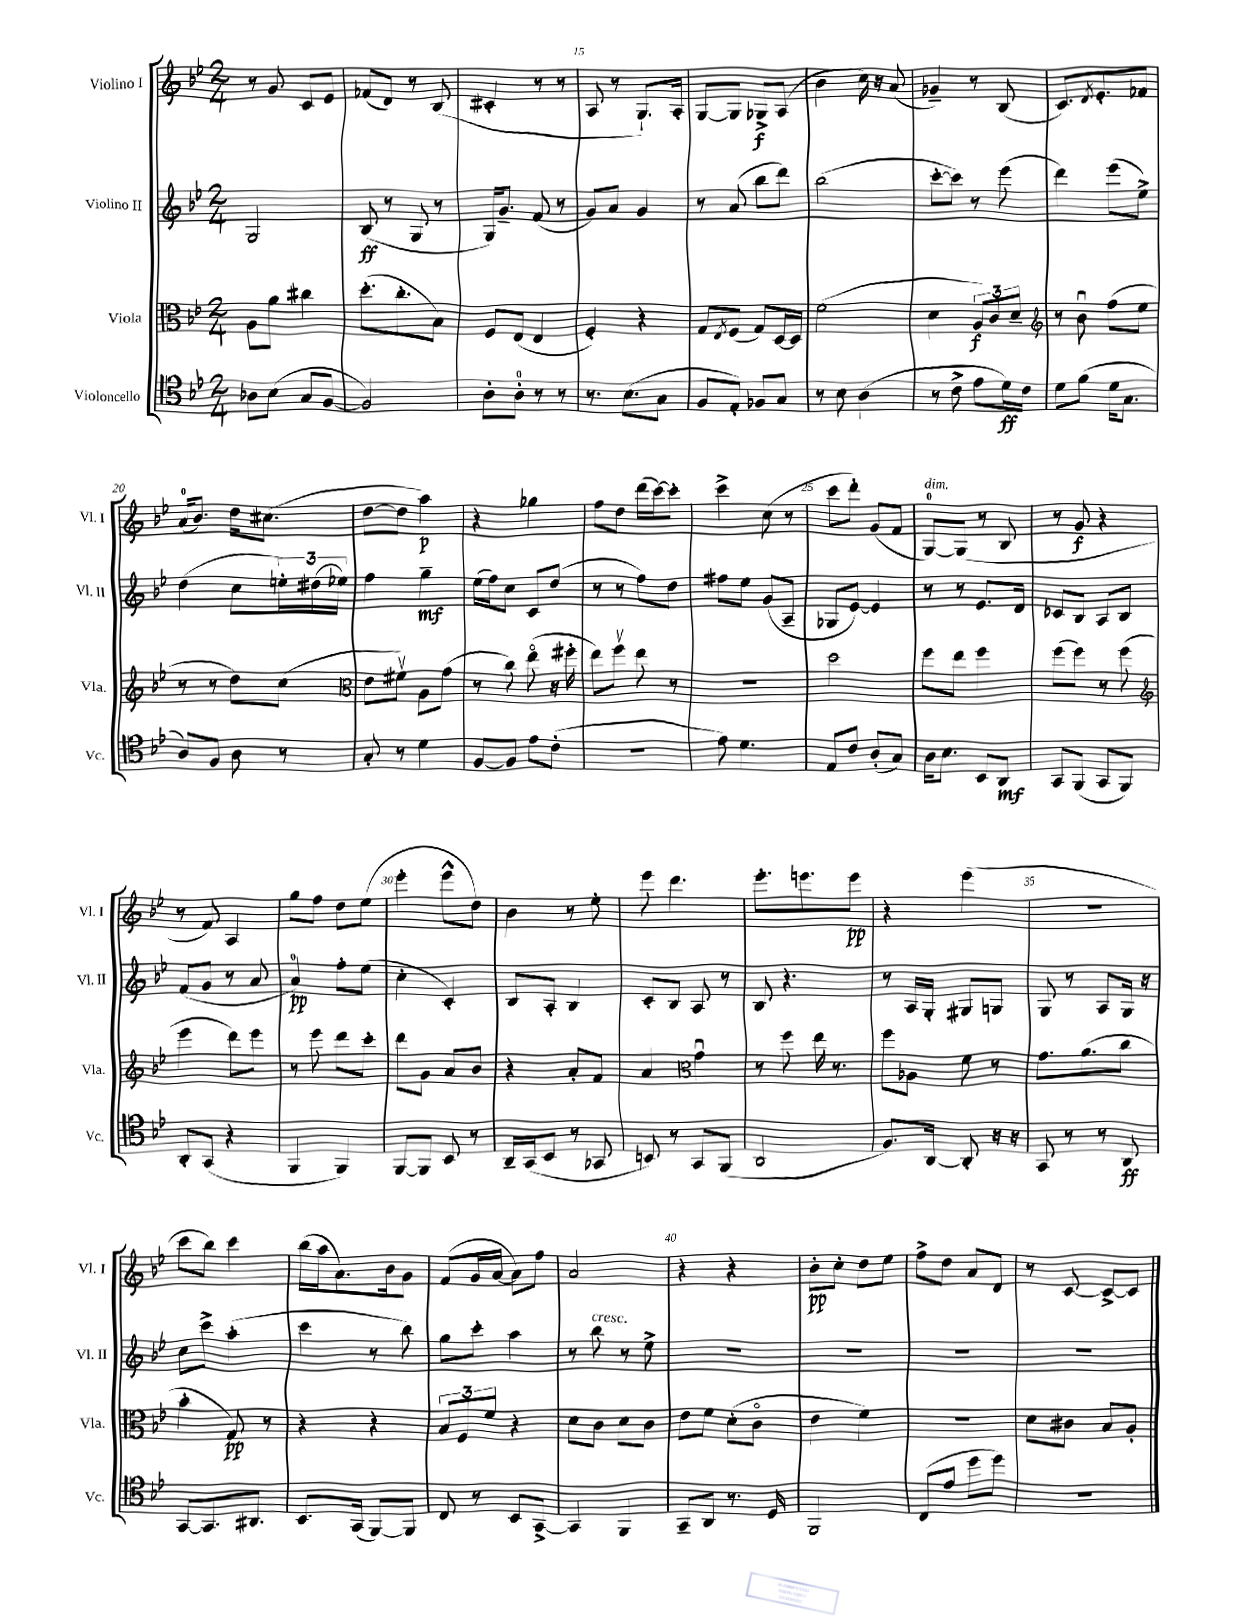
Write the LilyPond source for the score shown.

<<
\new StaffGroup <<
\new Staff = "s0" \with { instrumentName = "Violino I" shortInstrumentName = "Vl. I" } {
    \clef treble \key bes \major \numericTimeSignature \time 2/4
    r8 g'8 c'8 ees'8 |
    fes'8( d'8) r8 bes8( |
    cis'4-. r8 r8 |
    a8 r8 g8.-!) a16-. |
    g8~ g8 ges8->\f a8( |
    bes'4 c''16) r16 a'8( |
    ges'4--) r8 bes8( |
    c'8.) \acciaccatura { d'8 } ees'8.-. fes'8 |
    a'16-0( bes'8.) d''16 cis''8.( |
    d''8~ d''8 a''4\p) |
    r4 ges''4 |
    f''8 d''8 d'''16( c'''16~) c'''8-. |
    c'''4-> c''8( r8 |
    c'''8 d'''8-.) g'8( f'8 |
    g8-0~^\markup { \italic "dim." }) g8( r8 bes8 |
    r8 g'8\f r4 |
    r8 f'8) a4 |
    g''8 f''8 d''8 ees''8( |
    ees'''4-. ees'''8-^ d''8) |
    bes'4 r8 ees''8-. |
    ees'''8 d'''4. |
    ees'''8.-. e'''8. e'''8\pp |
    r4 ees'''4( |
    r2 |
    c'''8 bes''8) c'''4 |
    bes''16( a''16 a'8.) bes'16 g'8 |
    f'8( g'16 a'16~ a'8) f''8 |
    a'2 |
    r4 r4 |
    bes'8-.\pp c''8-. d''8 ees''8 |
    f''8-> d''8 a'8 d'8 |
    r8 c'8~ c'8~-> c'8 \bar "|." |
}
\new Staff = "s1" \with { instrumentName = "Violino II" shortInstrumentName = "Vl. II" } {
    \clef treble \key bes \major \numericTimeSignature \time 2/4
    g2 |
    bes8\ff( r8 g8 r8 |
    g16) g'8.-- f'8( r8 |
    g'8) a'8 g'4 |
    r8 a'8( bes''8 d'''8) |
    bes''2( |
    c'''8~-. c'''8) r8 ees'''8( |
    d'''4) ees'''8( ees''8->) |
    d''4( c''8 \tuplet 3/2 { e''16-.) dis''16( ees''16) } |
    f''4 g''4--\mf |
    ees''16( f''16) c''8 c'8 d''8( |
    r8 r8 f''8) d''8 |
    fis''8 ees''8 g'8( a8-- |
    ges8 ees'8~) ees'4 |
    r8 r8 ees'8. d'16 |
    ces'8 bes8 a8 bes8 |
    f'8( g'8 r8 a'8 |
    a'4-0\pp) f''8-. ees''8( |
    c''4-. c'4-.) |
    bes8 a8-. bes4 |
    c'8-. bes8 a8 r8 |
    bes8 r4. |
    r8 a16 g16-. gis8 g8 |
    g8 r8 a8 g16 r16 |
    c''8 c'''8-> a''4-.( |
    c'''4 r8 bes''8) |
    g''8 c'''8-. a''4 |
    r8 bes''8^\markup { \italic "cresc." } r8 ees''8-> |
    R2 |
    R2 |
    R2 |
    R2 \bar "|." |
}
\new Staff = "s2" \with { instrumentName = "Viola" shortInstrumentName = "Vla." } {
    \clef alto \key bes \major \numericTimeSignature \time 2/4
    a8 a'8 cis''4 |
    d''8.-.( c''8.-. bes8) |
    f8 ees8( ees4 |
    f4-.) r4 |
    g8 \acciaccatura { ees8 } f8( g8) d16~ d16 |
    f'2( |
    d'4 \tuplet 3/2 { a8\f) c'8 d'8-- } |
    \clef treble r8 bes'8\downbow f''8( ees''8 |
    r8 r8 d''8) c''8( |
    \clef alto ees'8 fis'8\upbow) a8 g'8( |
    r8 c''8) ees''8\flageolet( r16 fis''16-. |
    ees''8) f''8\upbow ees''8 r8 |
    r2 |
    d''2 |
    f''8 ees''8 f''4 |
    f''8( f''8) r8 f''8( |
    \clef treble ees'''4 d'''8) ees'''8 |
    r8 ees'''8 d'''8 c'''8-. |
    d'''8 g'8 a'8 bes'8 |
    r4 a'8-. f'8 |
    a'4 \clef alto g'4\downbow |
    r8 f''8 ees''16 r8. |
    f''8 aes8 f'8 r8 |
    g'8. a'8.( c''8 |
    bes'4-. g8\pp) r8 |
    r4 r4 |
    \tuplet 3/2 { bes8 f8 f'8 } r4 |
    d'8 c'8 d'8 c'8 |
    ees'8 f'8 d'8-.( c'8\flageolet |
    ees'4 f'4) |
    r2 |
    d'8 cis'8 bes8 a8-. \bar "|." |
}
\new Staff = "s3" \with { instrumentName = "Violoncello" shortInstrumentName = "Vc." } {
    \clef tenor \key bes \major \numericTimeSignature \time 2/4
    aes8 bes8( g8 f8~ |
    f2) |
    a8-. a8-0-. r8 r8 |
    r8. bes8.( g8 |
    f8 ees8-.) fes8 g8 |
    r8 bes8 a4( |
    r8 c'8-> ees'8 d'16\ff) c'16 |
    d'8 f'8( d'16 g8. |
    a8) f8 a8 r8 |
    g8-. r8 d'4 |
    f8~ f8 ees'8 c'8-.( |
    r2 |
    ees'8) d'4. |
    ees8 c'8 a8-.( g8) |
    a16 bes8. bes,8 a,8\mf |
    g,8 f,8( g,8 f,8) |
    a,8-. g,8( r4 |
    f,4 f,4) |
    f,8~ f,8 bes,8 r8 |
    a,16-- g,16( bes,8 r8 ges,8 |
    b,8) r8 g,8 f,8( |
    a,2 |
    f8.) a,16~ a,8-. r16 r16 |
    g,8 r8 r8 a,8\ff |
    g,8~ g,8. ais,8. |
    bes,8. g,16( f,8~) f,8 |
    c8 r8 bes,8 g,8~-> |
    g,4 f,4 |
    g,8-- a,8 r8. d16 |
    f,2 |
    c8( ees'8 d''8 d''8) |
    r2 \bar "|." |
}
>>
>>
\layout { \context { \Score currentBarNumber = #12 \override BarNumber.break-visibility = ##(#f #t #t) barNumberVisibility = #(every-nth-bar-number-visible 5) } }
